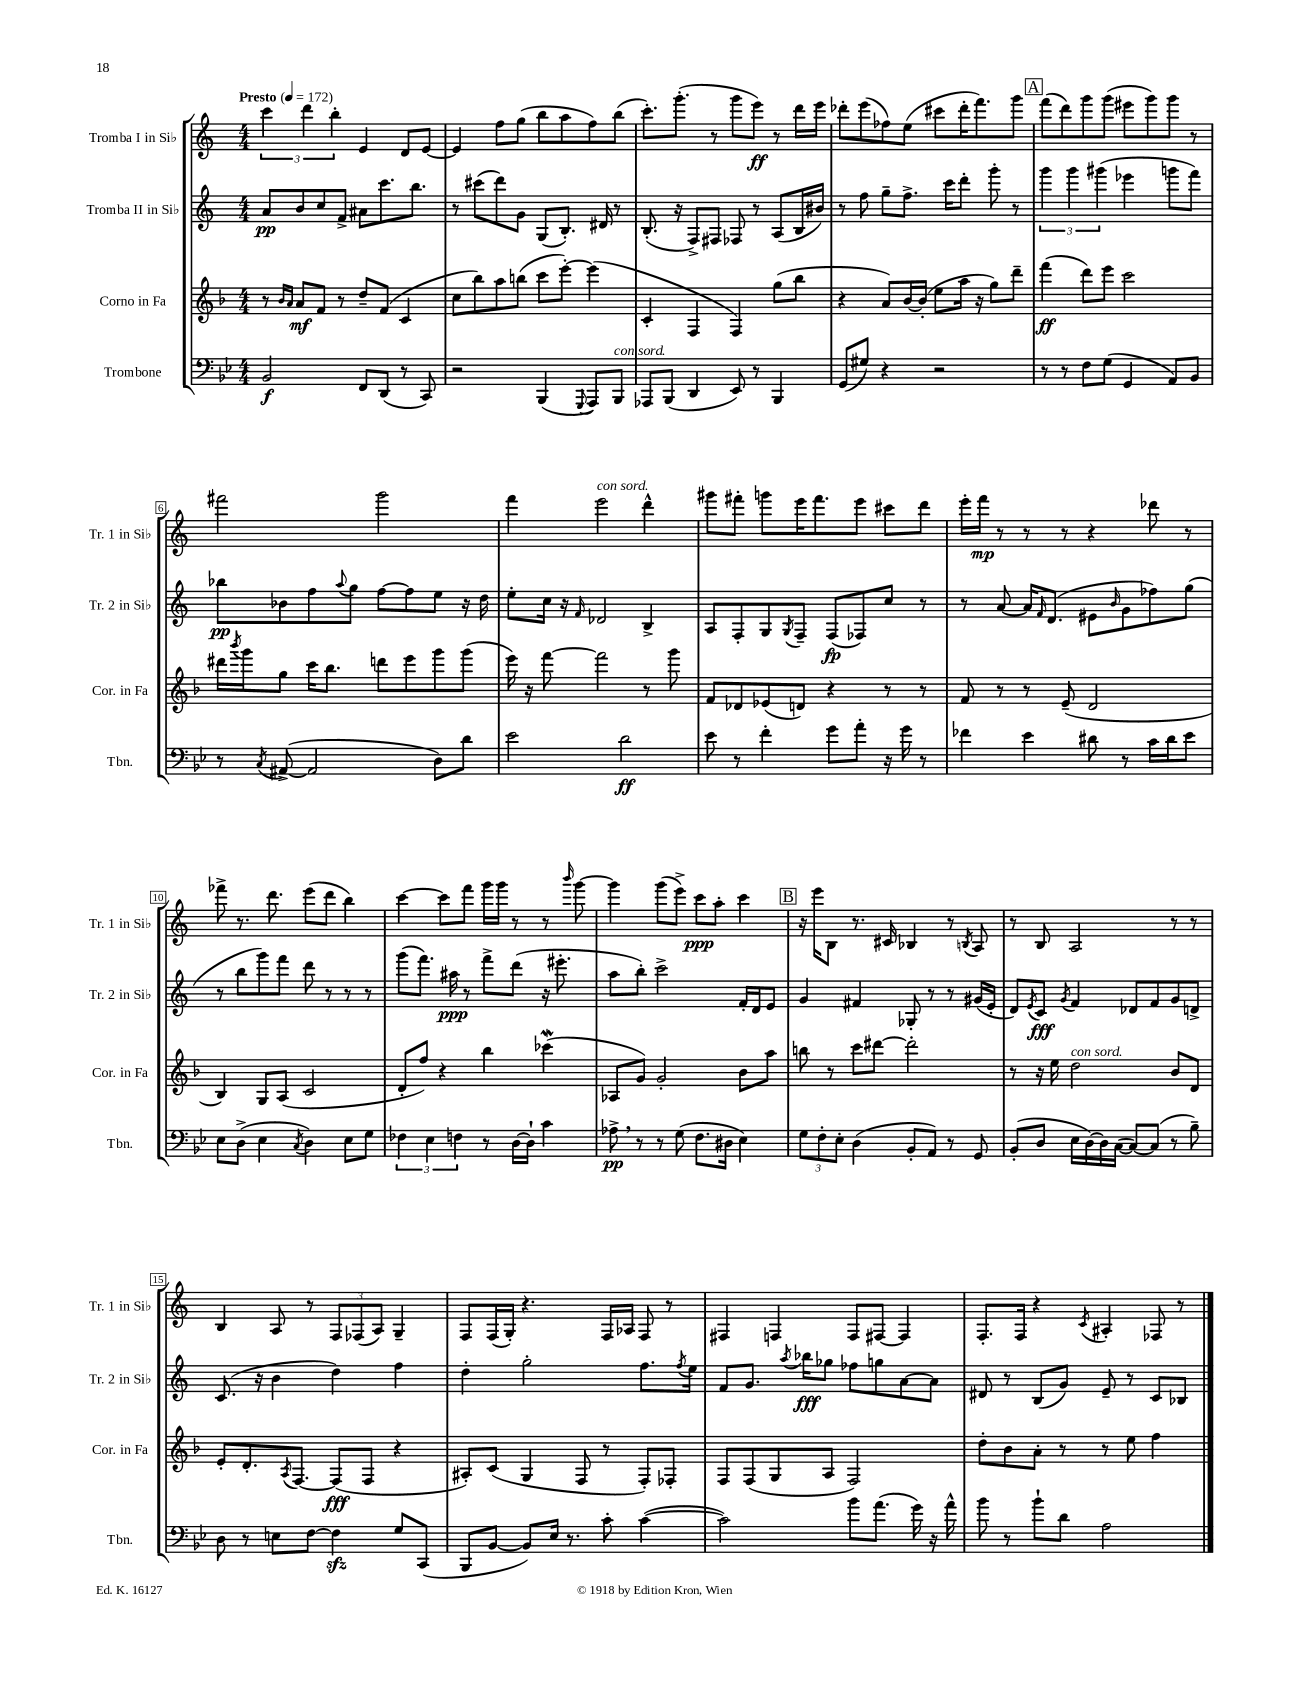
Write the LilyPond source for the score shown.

<<
\new StaffGroup <<
\new Staff = "s0" \with { instrumentName = "Tromba I in Sib" shortInstrumentName = "Tr. 1 in Sib" } {
    \clef treble \key c \major \numericTimeSignature \time 4/4 \tempo "Presto" 4 = 172
    \tuplet 3/2 { c'''4 d'''4 b''4-. } e'4 d'8 e'8~ |
    e'4 f''8 g''8( b''8 a''8 f''8) b''8( |
    c'''8.-.) g'''8.-.( r8 g'''8 e'''8\ff) r8 d'''16 e'''16 |
    des'''8-. e'''8( fes''8) e''8( cis'''8 des'''16-. f'''8.) g'''8 |
    \mark \markup { \box "A" } f'''8( d'''8) g'''8 g'''8( eis'''8 g'''8) g'''8 r8 |
    fis'''2 g'''2 |
    f'''4 e'''2^\markup { \italic "con sord." } d'''4-^ |
    gis'''8 fis'''8-. g'''8 e'''16 fis'''8. e'''8 cis'''8 d'''8 |
    e'''16-. f'''16\mp r8 r8 r8 r4 des'''8 r8 |
    fes'''8-> r8. d'''8. e'''8( d'''8 b''4) |
    c'''4~ c'''8 f'''8 g'''16 g'''16 r8 r8 \grace { b'''16 } g'''8~ |
    g'''4 g'''8( e'''8->) c'''8\ppp a''8-. c'''4 |
    \mark \markup { \box "B" } r16 e'''16 b8 r8. cis'16 bes4 r8 \acciaccatura { b8 } a8 |
    r8 b8 a2 r8 r8 |
    b4 a8 r8 \tuplet 3/2 { f8 fes8( a8) } g4-- |
    f8 f16( g16-.) r4. f16 aes16 f8 r8 |
    fis4 f4 f8 fis8~ fis4 |
    f8.-. f16 r4 \acciaccatura { c'8 } ais4-. fes8 r8 \bar "|." |
}
\new Staff = "s1" \with { instrumentName = "Tromba II in Sib" shortInstrumentName = "Tr. 2 in Sib" } {
    \clef treble \key c \major \numericTimeSignature \time 4/4
    a'8\pp b'8 c''8 f'8-> ais'8 c'''8. b''8. |
    r8 cis'''8( d'''8) g'8 g8( b8.-.) dis'16 r8 |
    b8.-.( r16 f8->) fis8 fes8 r8 a8( b16 bis'16) |
    r8 f''8 g''8-- f''8.-> c'''16 d'''8-. g'''8-. r8 |
    \mark \markup { \box "A" } \tuplet 3/2 { g'''4 g'''4 gis'''4( } ees'''4 g'''8 f'''8) |
    bes''8\pp bes'8 f''8 \appoggiatura { a''8 } g''8 f''8~ f''8 e''8 r16 d''16 |
    e''8-. c''16 r16 \grace { f'16 } des'2 b4-> |
    a8 f8-. g8 \acciaccatura { g8 } f8-- f8\fp( fes8) c''8 r8 |
    r8 a'8~ a'16 \grace { f'16 } d'8.( eis'8 \grace { b'16 } g'8 fes''8) g''8( |
    r8 b''8 g'''8) f'''8 d'''8 r8 r8 r8 |
    g'''8( f'''8.) ais''16\ppp r8 f'''8-> d'''8( r16 eis'''8.-. |
    a''8 b''8-.) c'''2-> f'16-. d'16 e'8 |
    \mark \markup { \box "B" } g'4 fis'4 ges8-. r8 r8 gis'16( e'16-. |
    d'8) \acciaccatura { e'8 } c'8\fff \acciaccatura { g'8 } f'4 des'8 f'8 g'8 d'8-> |
    c'8.( r16 b'4 d''4) f''4 |
    d''4-. g''2-. f''8. \acciaccatura { f''8 } e''16 |
    f'8 g'8. \acciaccatura { a''8 } bes''16\fff ges''8 fes''8 g''8 a'8~ a'8 |
    dis'8 r8 b8( g'8) e'8-- r8 c'8 bes8 \bar "|." |
}
\new Staff = "s2" \with { instrumentName = "Corno in Fa" shortInstrumentName = "Cor. in Fa" } {
    \clef treble \key f \major \numericTimeSignature \time 4/4
    r8 \grace { bes'16 a'16 } a'8\mf f'8 r8 d''8-- f'8( c'4 |
    c''8 bes''8) a''8 b''8( c'''8 e'''8~-.) e'''4( |
    c'4-. f4 f4) g''8( bes''8 |
    r4 a'8) bes'16~ bes'16-.( e''8 a''16 r16 g''8) d'''8-- |
    \mark \markup { \box "A" } f'''4\ff( d'''8) e'''8 c'''2 |
    dis'''16 \acciaccatura { bes'''8 } g'''16 g''8 c'''16 bes''8. d'''8 e'''8 g'''8 g'''8( |
    e'''16) r16 f'''8~ f'''2 r8 g'''8 |
    f'8 des'8 ees'8( d'8) r4 r8 r8 |
    f'8 r8 r8 e'8--( d'2 |
    bes4) g8 a8( c'2 |
    d'8-. f''8) r4 bes''4 ces'''4\mordent( |
    aes8 g'8) g'2-. bes'8 a''8 |
    \mark \markup { \box "B" } b''8 r8 c'''8 dis'''8~ dis'''2-. |
    r8 r16 e''16 d''2^\markup { \italic "con sord." } bes'8 d'8 |
    e'8-. d'8.-. \acciaccatura { a8 } f8.~ f8\fff( f8 r4 |
    ais8-.) c'8( g4 f8 r8 f8-.) fes8-. |
    f8 f8( g8 a8 f2) |
    d''8-. bes'8 a'8-. r8 r8 e''8 f''4 \bar "|." |
}
\new Staff = "s3" \with { instrumentName = "Trombone" shortInstrumentName = "Tbn." } {
    \clef bass \key bes \major \numericTimeSignature \time 4/4
    bes,2\f f,8 d,8( r8 c,8) |
    r2 bes,,4( \appoggiatura { g,,8 } a,,8) bes,,8^\markup { \italic "con sord." } |
    aes,,8 bes,,8( d,4 ees,8) r8 bes,,4 |
    g,8( gis8) r4 r2 |
    \mark \markup { \box "A" } r8 r8 f8 g8( g,4 a,8) bes,8 |
    r8 \acciaccatura { c8 } ais,8~->( ais,2 d8) d'8 |
    ees'2 d'2\ff |
    ees'8 r8 f'4-. g'8 a'8-. r16 g'16 r8 |
    fes'4 ees'4 dis'8 r8 c'16 dis'16 ees'8 |
    ees8 d8->( ees4 \acciaccatura { c8 } d4) ees8 g8 |
    \tuplet 3/2 { fes4 ees4 f4 } r8 d16~ d16-! c'4 |
    aes8->\pp \breathe r8 r8 g8( f8. dis16 ees4) |
    \mark \markup { \box "B" } \tuplet 3/2 { g8 f8-. ees8-. } d4( bes,8-. a,8) r8 g,8 |
    bes,8-.( d8 ees16 d16~) d16 c16~( c8~) c8( r8 bes8--) |
    d8 r8 e8 f8~ f4\sfz g8 c,8( |
    bes,,8 bes,8~ bes,8) ees16 r8. c'8-. c'4~( |
    c'2) bes'8 a'8.( g'16) r16 a'16-^ |
    bes'8 r8 bes'8-! d'8 a2 \bar "|." |
}
>>
>>
\layout { \context { \Score \override BarNumber.stencil = #(make-stencil-boxer 0.1 0.3 ly:text-interface::print) } }
